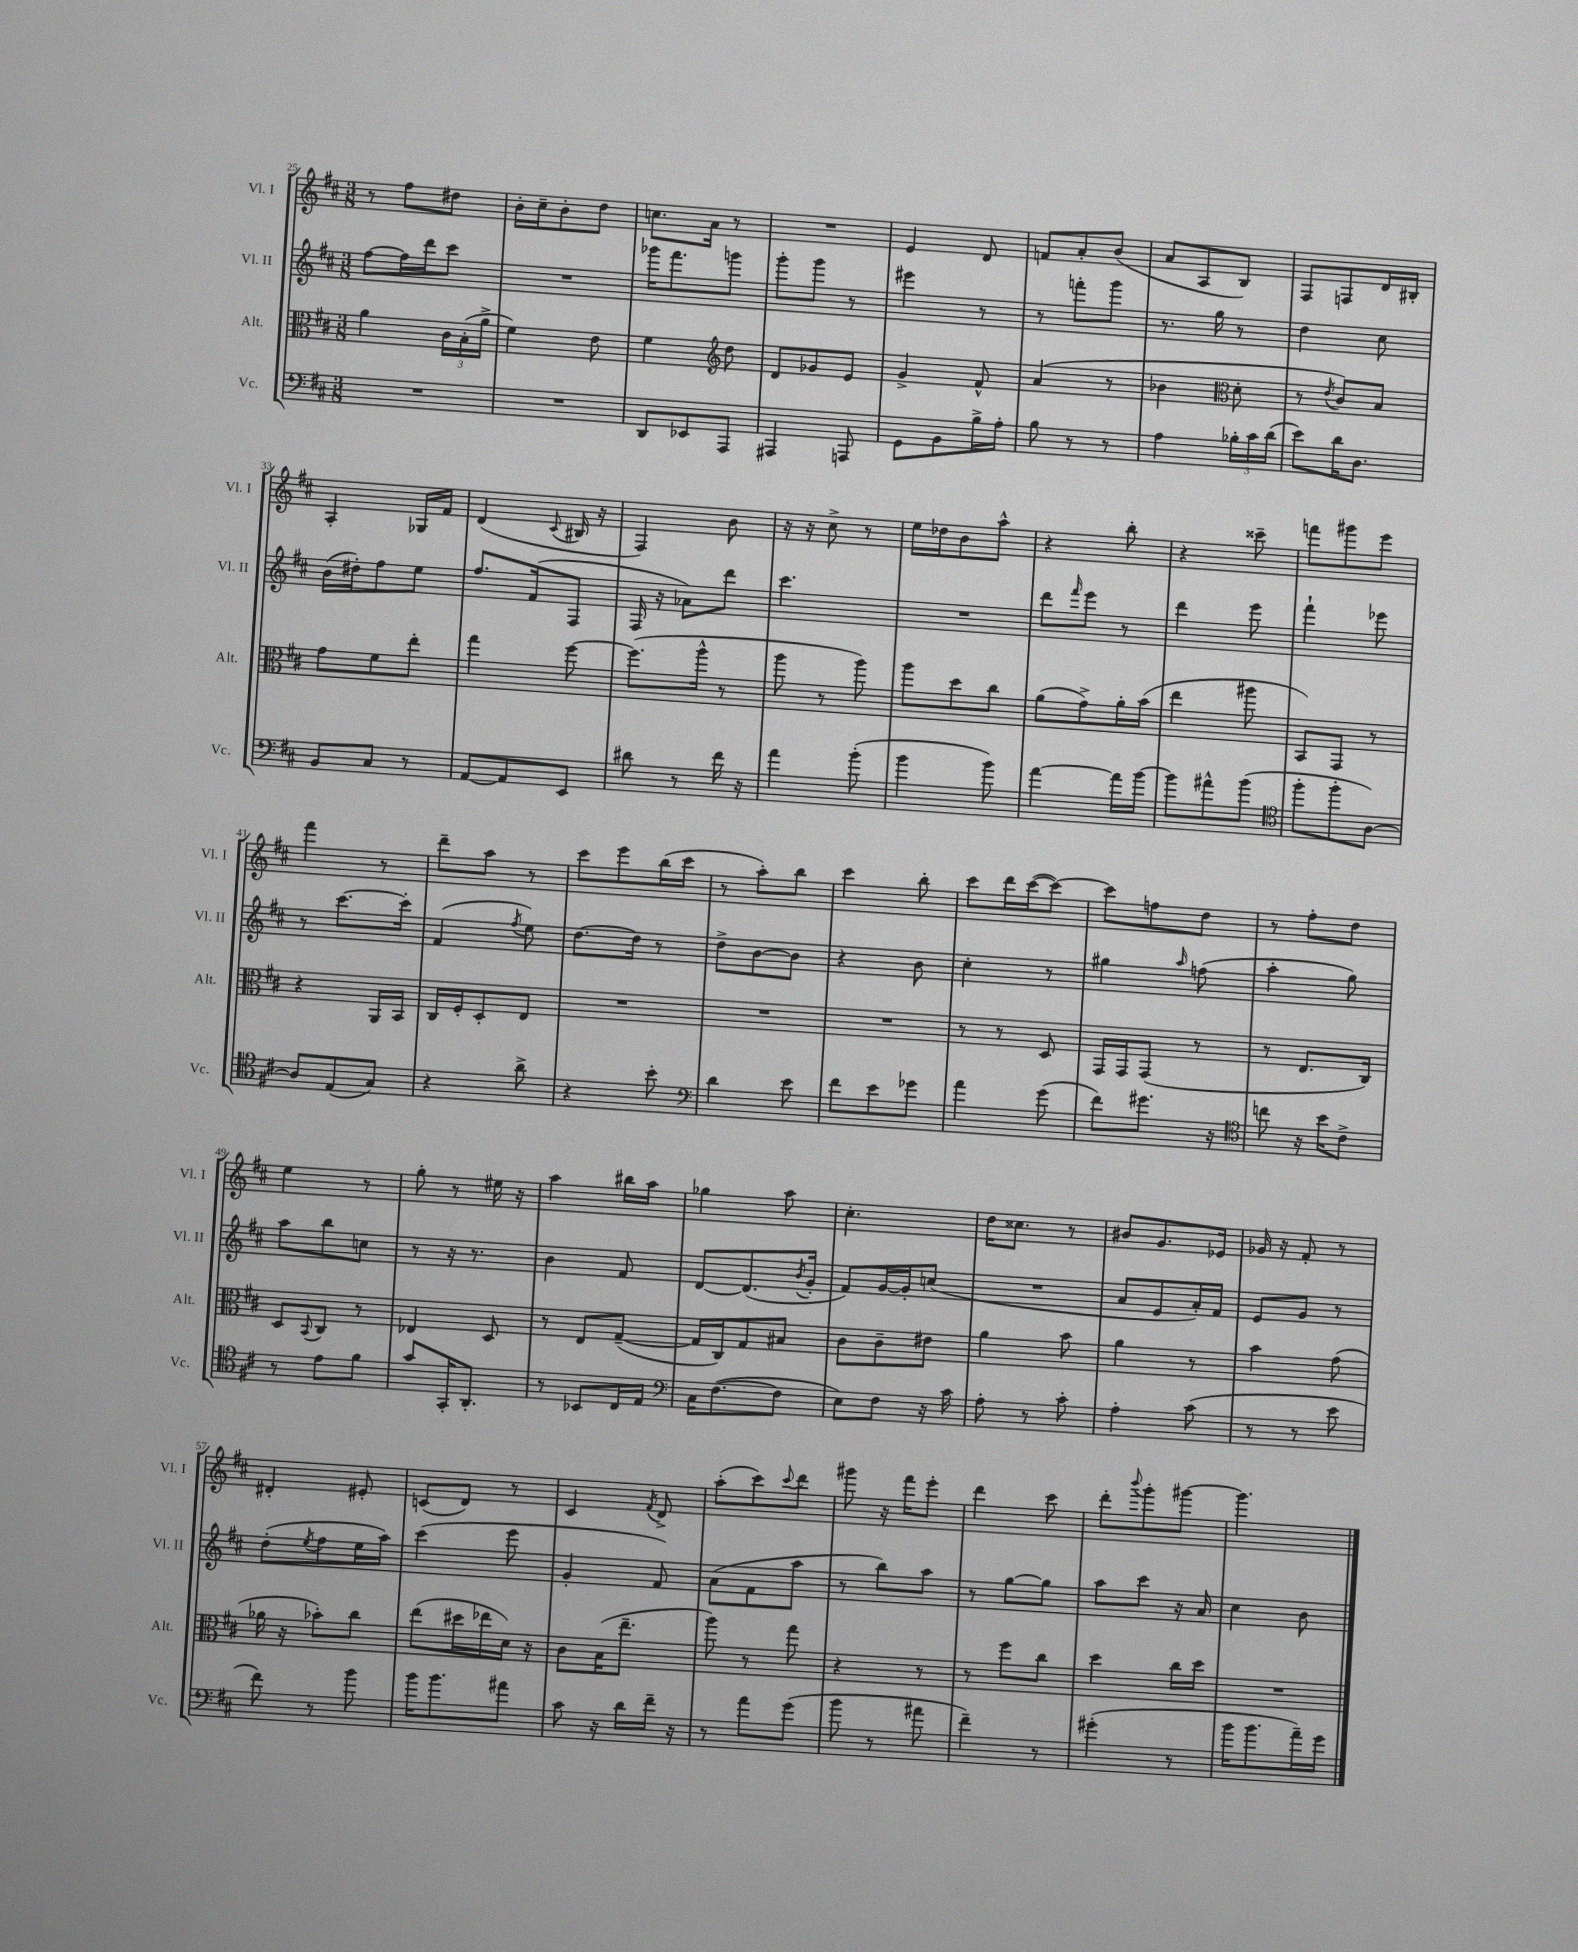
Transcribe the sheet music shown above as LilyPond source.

<<
\new StaffGroup <<
\new Staff = "s0" \with { instrumentName = "Vl. I" shortInstrumentName = "Vl. I" } {
    \clef treble \key d \major \numericTimeSignature \time 3/8
    r8 fis''8 dis''8 |
    b'16-. cis''16-- b'8-. d''8 |
    c''8. a'16 r8 |
    R4. |
    e'4 d'8 |
    f'8 a'8-. b'8( |
    a'8 a8 b8) |
    fis8 f8 d'16 bis16-. |
    a4-. ges16 fis'16 |
    d'4( \appoggiatura { cis'8 } bis16 r16 |
    fis4) b'8 |
    r16 r16 cis''8-> r8 |
    e''16 des''16 b'8 a''8-^ |
    r4 b''8-. |
    r4 cisis'''8-- |
    f'''8 gis'''8 e'''8 |
    fis'''4 r8 |
    d'''8-- a''8 r8 |
    cis'''8 e'''8 b''16( cis'''16 |
    r8 a''8-.) b''8 |
    cis'''4 b''8-. |
    cis'''8 d'''16 cis'''16~( cis'''8~) |
    cis'''8 f''8 d''8 |
    r8 fis''8-. d''8 |
    e''4 r8 |
    g''8-. r8 eis''16 r16 |
    a''4 bis''16 a''16 |
    ges''4 a''8 |
    cis''4.-. |
    d''16 cisis''8. r8 |
    bis'8 g'8. ees'16 |
    ges'16 r16 fis'8-. r8 |
    dis'4-. eis'8-. |
    c'8( d'8) r8 |
    cis'4 \acciaccatura { fis'8 } d'8-> |
    a''8-.( cis'''8) \appoggiatura { cis'''8 } d'''8 |
    gis'''8 r16 fis'''16 e'''8-. |
    d'''4 cis'''8 |
    d'''8-. \appoggiatura { b'''8 } g'''8-. gis'''8~ |
    gis'''4. \bar "|." |
}
\new Staff = "s1" \with { instrumentName = "Vl. II" shortInstrumentName = "Vl. II" } {
    \clef treble \key d \major \numericTimeSignature \time 3/8
    fis''8~ fis''16 d'''16 cis'''8 |
    R4. |
    ges'''16 fis'''8. g'''8 |
    g'''8-. g'''8 r8 |
    eis'''4 r8 |
    r8 f'''8-. g'''8 |
    r8. g''16 r8 |
    d''4 cis''8 |
    b'16( dis''16-.) fis''8 e''8 |
    fis''8. fis'16( fis8 |
    fis16 r16 aes'8) d'''8 |
    cis'''4. |
    R4. |
    d'''8 \grace { fis'''16 } e'''8 r8 |
    d'''4 e'''8 |
    fis'''4-! ees'''8 |
    r8 cis'''8.~ cis'''16-. |
    fis'4( \acciaccatura { fis''8 } e''8) |
    d''8.~ d''16 r8 |
    d''8-> b'8~ b'8 |
    r4 b'8 |
    cis''4-. r8 |
    gis''4 \grace { a''16 } f''8( |
    a''4-. g''8) |
    a''8 b''8 c''8 |
    r8 r16 r8. |
    b'4 fis'8 |
    d'8~ d'8.( \acciaccatura { b'8 } g'16-. |
    fis'8) g'16~ g'16-. c''8( |
    R4. |
    a'8 e'8 a'16-.) fis'16 |
    e'8 g'8 r8 |
    d''8-.( \acciaccatura { e''8 } fis''8 e''16 a''16) |
    cis'''4( e'''8 |
    g'4-. fis'8) |
    a'8( fis'8 a''8 |
    r8 b''8) a''8 |
    r8 g''8~ g''8 |
    a''8 cis'''8 r16 a'16 |
    cis''4 b'8 \bar "|." |
}
\new Staff = "s2" \with { instrumentName = "Alt." shortInstrumentName = "Alt." } {
    \clef alto \key d \major \numericTimeSignature \time 3/8
    a'4 \tuplet 3/2 { cis'16 b16-.( a'16-> } |
    fis'4) e'8 |
    fis'4 \clef treble d''8 |
    d'8 ges'8 e'8 |
    g'4-> fis'8-^ |
    a'4( r8 |
    bes'4 \clef alto d'8-. |
    r8 \acciaccatura { e'8 } cis'8) b8 |
    g'8 fis'8 e''8-. |
    g''4 fis''8~ |
    fis''8.( a''16-^ r8 |
    a''8 r8 a''8) |
    a''8 d''8 cis''8 |
    a'8( g'8->) a'16-. b'16( |
    e''4 ais''8 |
    b,8) g,8 r8 |
    r4 a,16 b,16 |
    cis16 fis16-. d8-. e8 |
    R4. |
    R4. |
    R4. |
    r8 r8 d8 |
    g,16 g,16 g,8( r8 |
    r8 e8. cis16) |
    d8 \appoggiatura { b,8 } cis8 r8 |
    ees4 d8 |
    r8 e8 g8~--( |
    g16 cis16) g8 bis8 |
    cis'8 cis'8-- eis'8 |
    a'4 b'8 |
    a'4 r8 |
    b'4 g'8( |
    aes'16 r16 bes'8-.) cis''8 |
    e''8( dis''16 ees''16 d'16) r16 |
    cis'8 b16( e''8.-- |
    a''8) r8 g''8 |
    r4 r8 |
    r8 fis''8 cis''8 |
    d''4 cis''16 d''16 |
    R4. \bar "|." |
}
\new Staff = "s3" \with { instrumentName = "Vc." shortInstrumentName = "Vc." } {
    \clef bass \key d \major \numericTimeSignature \time 3/8
    R4. |
    R4. |
    d,8 ees,8 a,,8 |
    ais,,4 a,,8 |
    g,8 b,8 b16-> a16-. |
    b8 r8 r8 |
    a4 \tuplet 3/2 { bes16-. cis'16 d'16( } |
    e'8) d'16 d8. |
    b,8 cis8 r8 |
    a,8~ a,8 e,8 |
    dis'8 r8 fis'16 r16 |
    a'4 b'8-.( |
    b'4 b'8) |
    a'4~ a'16 b'16~ |
    b'8 ais'8-^ b'8( |
    \clef tenor fis''8-. fis''8-. a8~) |
    a8 e8( g8) |
    r4 a'8-> |
    r4 b'8-. |
    \clef bass d'4 e'8 |
    fis'8 e'8 ges'8 |
    a'4 g'8( |
    fis'8) gis'8. r16 |
    \clef tenor c''8 r16 b'16 cis'8-> |
    r8 e'8 fis'8 |
    g'8 g,16-. a,8.-. |
    r8 bes,8 cis16 e16 |
    \clef bass cis16 fis8.~( fis8 |
    e8) fis8 r16 cis'16 |
    a8-. r8 cis'8-. |
    a4-. cis'8( |
    r8 r8 e'8 |
    fis'8) r8 b'8 |
    b'16 b'8. ais'8 |
    cis'8 r16 d'16 fis'16-- r16 |
    r8 a'8 g'8( |
    b'8 r8 ais'8 |
    fis'4--) r8 |
    gis'4-.( r8 |
    b'16 b'8. a'16--) g'16 \bar "|." |
}
>>
>>
\layout { \context { \Score currentBarNumber = #25 } }
